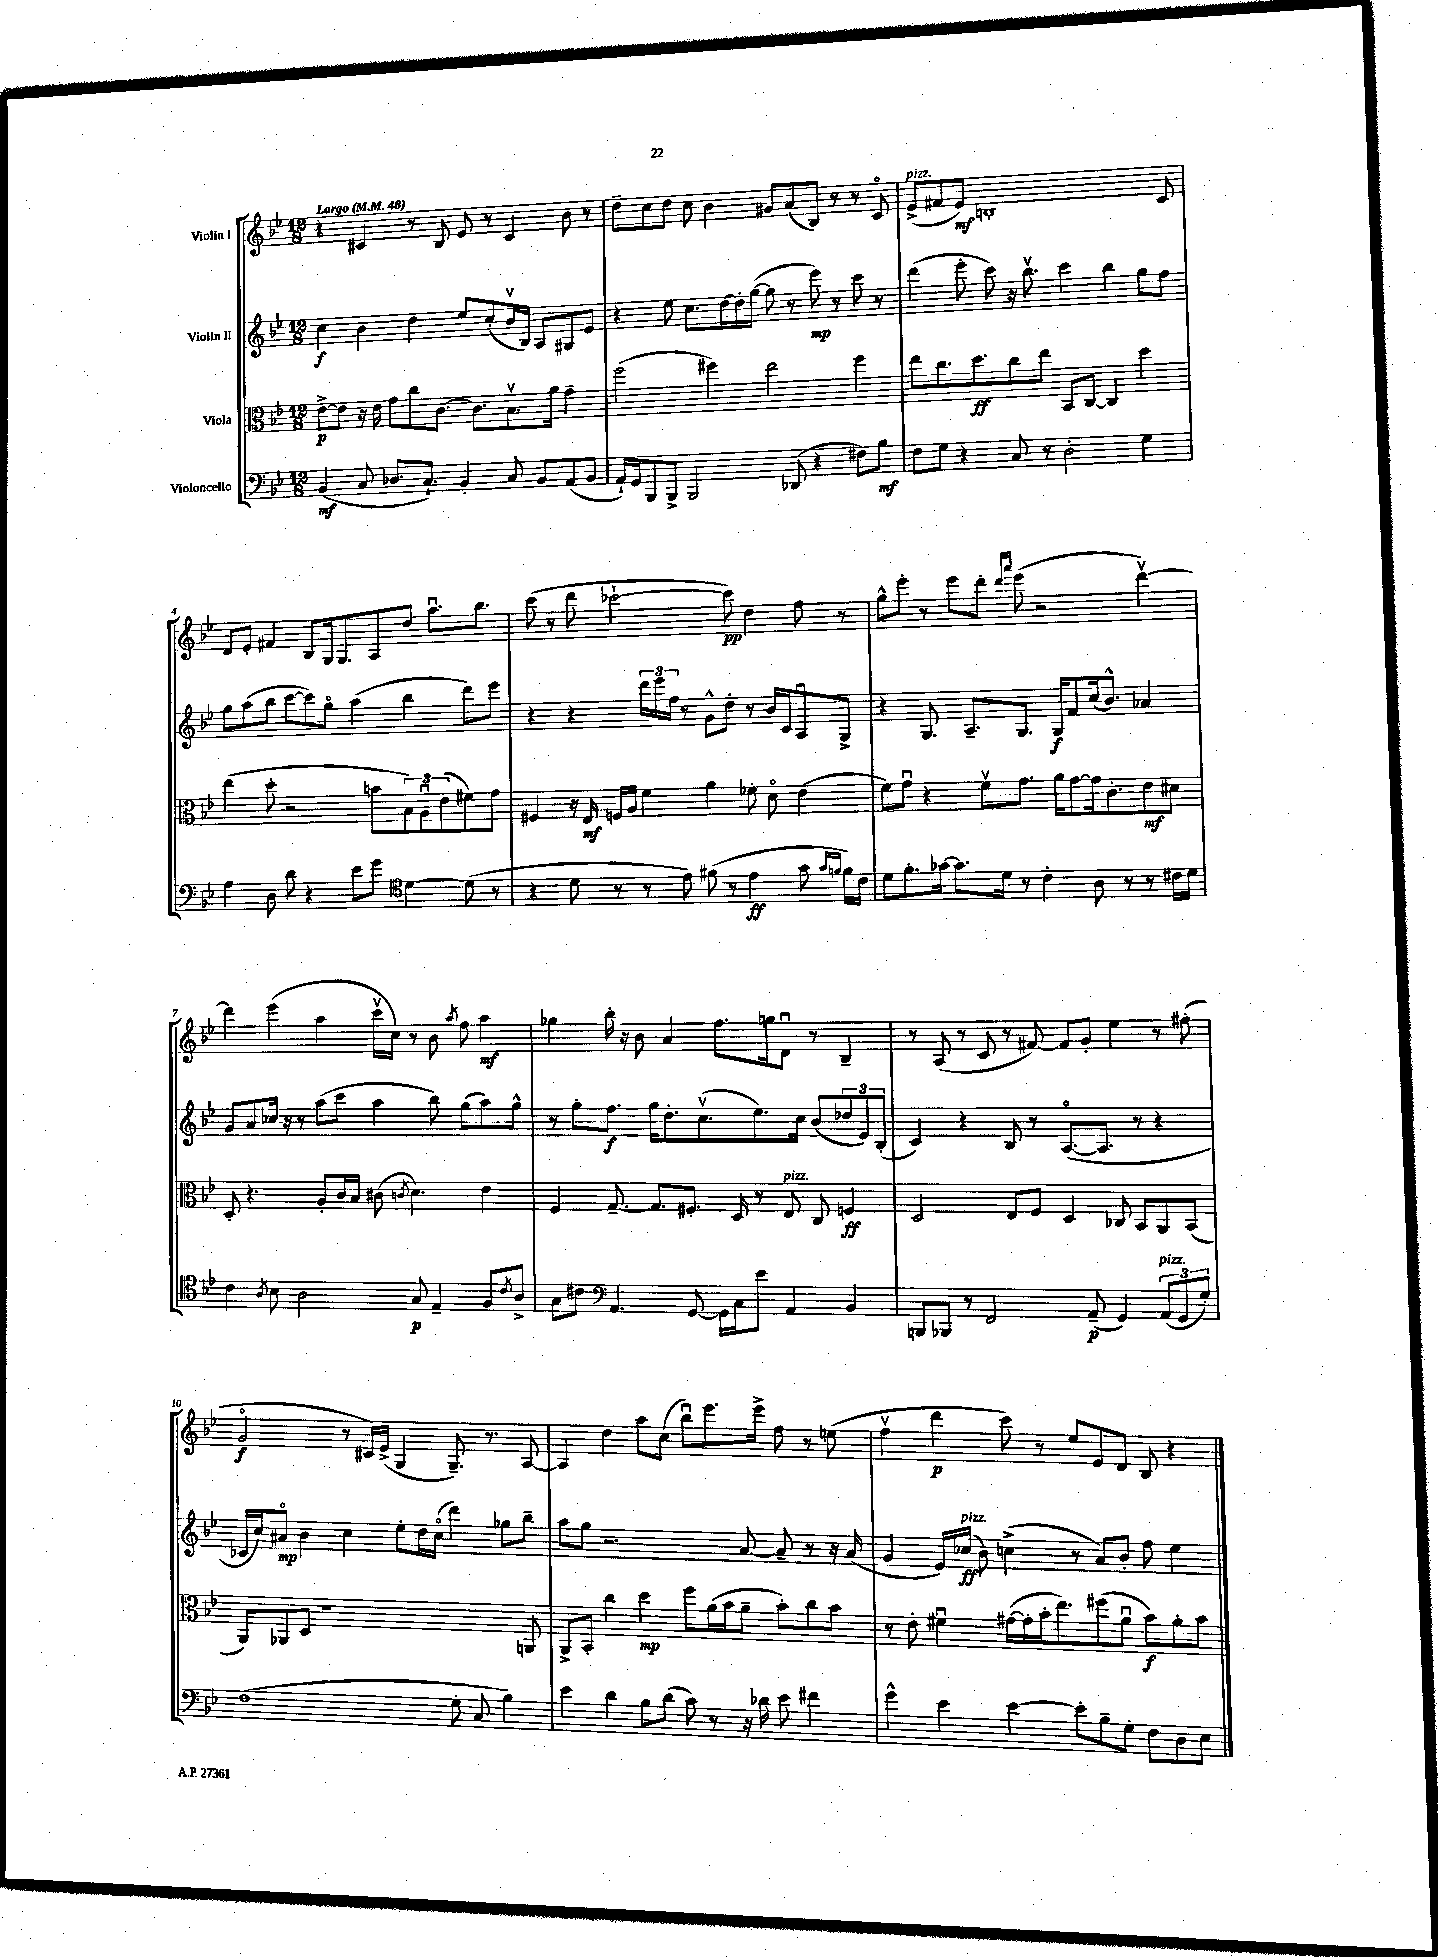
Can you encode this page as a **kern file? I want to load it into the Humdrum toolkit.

**kern	**kern	**kern	**kern
*staff4	*staff3	*staff2	*staff1
*clefF4	*clefC3	*clefG2	*clefG2
*k[b-e-]	*k[b-e-]	*k[b-e-]	*k[b-e-]
*M12/8	*M12/8	*M12/8	*M12/8
*MM48	*MM48	*MM48	*MM48
(4BB-/	[8e-^\L	4cc\	4r
.	8e-\]J	.	.
8C/	16r	4b-\	4c#/
.	16e-\	.	.
8.D-/L	8g\L	.	.
.	8cc\	4dd\	8r
8.C`/J)	.	.	.
.	[8.c\J	.	8B-/
4BB-'/	.	8ee-/L	8e-/
.	8.c\]L	.	.
.	.	(8cc'/	8r
8C/	8.B-v\	16b-v/L	4c#/
.	.	16B-/JJ)	.
8BB-/L	.	8A/L	.
.	16a\Jk	.	.
(8AA/	4g~\	8G#/	8b-\
8BB-/J	.	8e-/J	8r
=	=	=	=
16AA`/LL)	(2ff\	4r	8dd~\L
16GG/J	.	.	.
8BBB-/	.	.	8cc\
8BBB-^/J	.	8ee-\	8dd\J
2BBB-/	.	8.cc\L	8cc\
.	4ff#\)	.	4b-\
.	.	[16dd\L	.
.	.	16dd'\]	.
.	.	([16gg\JJ	.
.	2ee-\	8gg\]	8g#/L
(8DD-/	.	8r	(8a/
4r	.	8eee-\)	8B-/J)
.	.	8r	8r
8F#\L)	4ff#\	8ccc\	8r
8B-\J	.	8r	8co/
=	=	=	=
8F\L	8ee-\L	(4ddd\	(8e-^/L
8G\J	8.cc\	.	8f#/
4r	.	8eee-'\	8e-/J)
.	8.dd\	.	.
.	.	8ccc\)	1B'
8C/	8cc\	16r	.
.	.	8.bb-v\	.
8r	8ee-\J	.	.
2D'\	8BB-/L	4ccc\	.
.	[8C/J	.	.
.	4C/]	4bb-\	.
4G\	4dd\	8gg\L	.
.	.	8ff\J	8c/
=	=	=	=
4A\	(4ee-\	8gg\L	8d/L
.	.	(8aa\	8e-'/J
8D\	8dd'\	8bb-\J	4f#/
8d\	2r	[8ccc\L	.
4r	.	8ccc\])	8B-/L
.	.	8ggo\J	16G/k
.	.	.	8.G/
8e-\L	.	(4aa\	.
8g\J	8b\L	.	8A/
*clefC4	*	*	*
[4d\	12B-\)	4bb-\	8dd/J
.	12Au\	.	.
.	.	.	8.aau\L
.	(12e-\	.	.
(8d\]	8f#\)	8ddd\L)	.
.	.	.	8.bb-\J
8r	8g\J	8eee-\J	.
=	=	=	=
4r	4F#/	4r	(8ccc\
.	.	.	8r
8d\	16r	4r	8ddd\
.	16E-/	.	.
8r	16F/LL	.	[2ccc-`\
.	16A/JJ	.	.
8r	4f\	24ddd\LL	.
.	.	24eee-\	.
.	.	24ff\JJ	.
8e-\)	.	8r	.
(8f#\	4a\	8g^^\L	.
8r	.	8dd'\J	8ccc-\])
4e-\	8f-'\	8r	4dd\
.	8do\	16b-/LL	.
.	.	16c/J	.
8g\	(4e-\	8Au/	8ff\
16qqg/LL	.	.	.
16qqf/JJ	.	.	.
16f\LL)	.	8G^/J	8r
16c\JJ	.	.	.
=	=	=	=
8d\L	8f\L)	4r	8gg^^\L
8.f'\	8gu\J	.	8eee-'\J
.	4r	8.G/	8r
[16g-\Jk	.	.	.
8.g-\]L	.	.	8eee-\L
.	.	8.A~/L	.
.	8fv\L	.	8ddd'\J
16d\Jk	.	.	.
.	.	.	16qqddd/LL
.	.	.	16qqaaa/JJ
8r	8.g\J	8.G/J	(8eee-\
4c'\	.	.	2r
.	16a\LK	16G/LK	.
.	[8g\	8f/	.
8A\	16g\]k	(16cc/k	.
.	8.c'\	8.b-^^/J)	.
8r	.	.	.
8r	8e-\	4a-/	[4dddv\)
16c#\LL	8d#\J	.	.
16d\JJ	.	.	.
=	=	=	=
4c\	8D'/	8g/L	4ddd\]
.	4.r	8a/	.
8qA/	.	.	.
8B-\	.	16cc-/Jk	(4eee-\
.	.	16r	.
2A\	.	8r	.
.	8A'/L	(8aa\L	4aa\
.	16c/L	8ccc\J	.
.	16B-/JJ	.	.
.	(8c#\	4aa\	16cccv\LL
.	.	.	16cc\JJ)
.	8qc/	.	.
8G/	4.d\)	.	8r
4E-~/	.	8bb-\)	8b-\
.	.	.	8qaa/
.	.	(8gg\L	8ff\
8F/L	4e-\	8aa\)	4aa\
8qc/	.	.	.
8A^/J	.	8gg^^\J	.
=	=	=	=
8G\L	4F/	8r	4gg-\
8c#\J	.	8gg'\L	.
*clefF4	*	*	*
4.AA/	[8.G~/	8.ff\J	16bb-'\
.	.	.	16r
.	.	.	8b-\
.	8.G/]L	16gg\LK	.
.	.	8.dd'\	4a/
[8GG/	8.F#'/J	.	.
.	.	(8.ccv\	.
16GG\]LL	.	.	8.ff\L
16C\J	16D/	.	.
8e-\J	8r	8.ee-\)	.
.	.	.	16gg\k
4AA/	8E-/	.	8du\J
.	.	16cc\Jk	.
.	8C/	(8b-/L	8r
4BB-/	4F/	12dd-/	4B-~/
.	.	12e-/)	.
.	.	(12B-'/J	.
=	=	=	=
8BBB/L	2D/	4c/)	8r
8BBB-/J	.	.	(8A/
8r	.	4r	8r
2FF/	.	.	8c/
.	8E-/L	8B-/	8r
.	8F/J	8r	[8f#/)
.	4D/	([8.Ao/L	8f#/]L
(8AA~/	.	.	8g'/J
.	.	8.A/]J	.
4GG/)	8C-/	.	4ee-\
.	8BB-/L	8r	.
(12AA/L	8AA/	4r	8r
12GG/	.	.	.
.	(8BB-/J	.	(8ff#'\
12G'/J)	.	.	.
=	=	=	=
(1F	8AA/L)	16c-/LL	2go/
.	.	16cc/J)	.
.	8AA-/	8a#o/J	.
.	8D/J	4b-\	.
.	1r	.	.
.	.	4cc\	8r
.	.	.	16c#/LL)
.	.	.	(16e-^/JJ
.	.	8ee-'\L	4G/
.	.	16dd\L	.
.	.	(16cco\JJ	.
8G'\	.	4ddd\)	8.G~/)
8C/	.	.	.
.	.	.	8.r
4B-\)	.	8gg-\L	.
.	8AA/	8bb-~\J	[8A/
=	=	=	=
4e-\	8AA^/L	8aa\L	4A/]
.	8BB-'/J	8gg\J	.
4d\	4cc\	2.r	4dd\
8B-\L	4dd\	.	8aa\L
(8d\J	.	.	(8cc\J
8c\)	8ff\L	.	8bb-u\L)
8r	(16a\L	.	8.eee-\
.	16b-\J	.	.
16r	8a~\J	[8a/	.
16d-\	.	.	16eee-^\Jk
8e-\	8b-'\L)	8a~/]	8ff\
4f#\	8cc\	8r	8r
.	8b-\J	16r	(8ee\
.	.	(16a/	.
=	=	=	=
4g^^\	8r	4g/	4ffv\
.	8e-'\	.	.
4e-\	4f#u\	16e-/LL)	4ddd\
.	.	(16cc-/JJ	.
.	.	8b-\)	.
[4e-\	([16g#\LL	(4cc^\	8ccc\)
.	16g#'\]	.	.
.	16b-'\J	.	8r
.	8.ee-\)	.	.
8e-'\]L	.	8r	8ee-/L
8B-~\	(8ff#\	8a/L)	8e-/
8G'\J	8au\J	8b-'/J	8d/J
8F\L	8b-\L)	8ff\	8B-/
8D\	8a'\	4ee-\	4r
8E-\J	8b-\J	.	.
==	==	==	==
*-	*-	*-	*-
